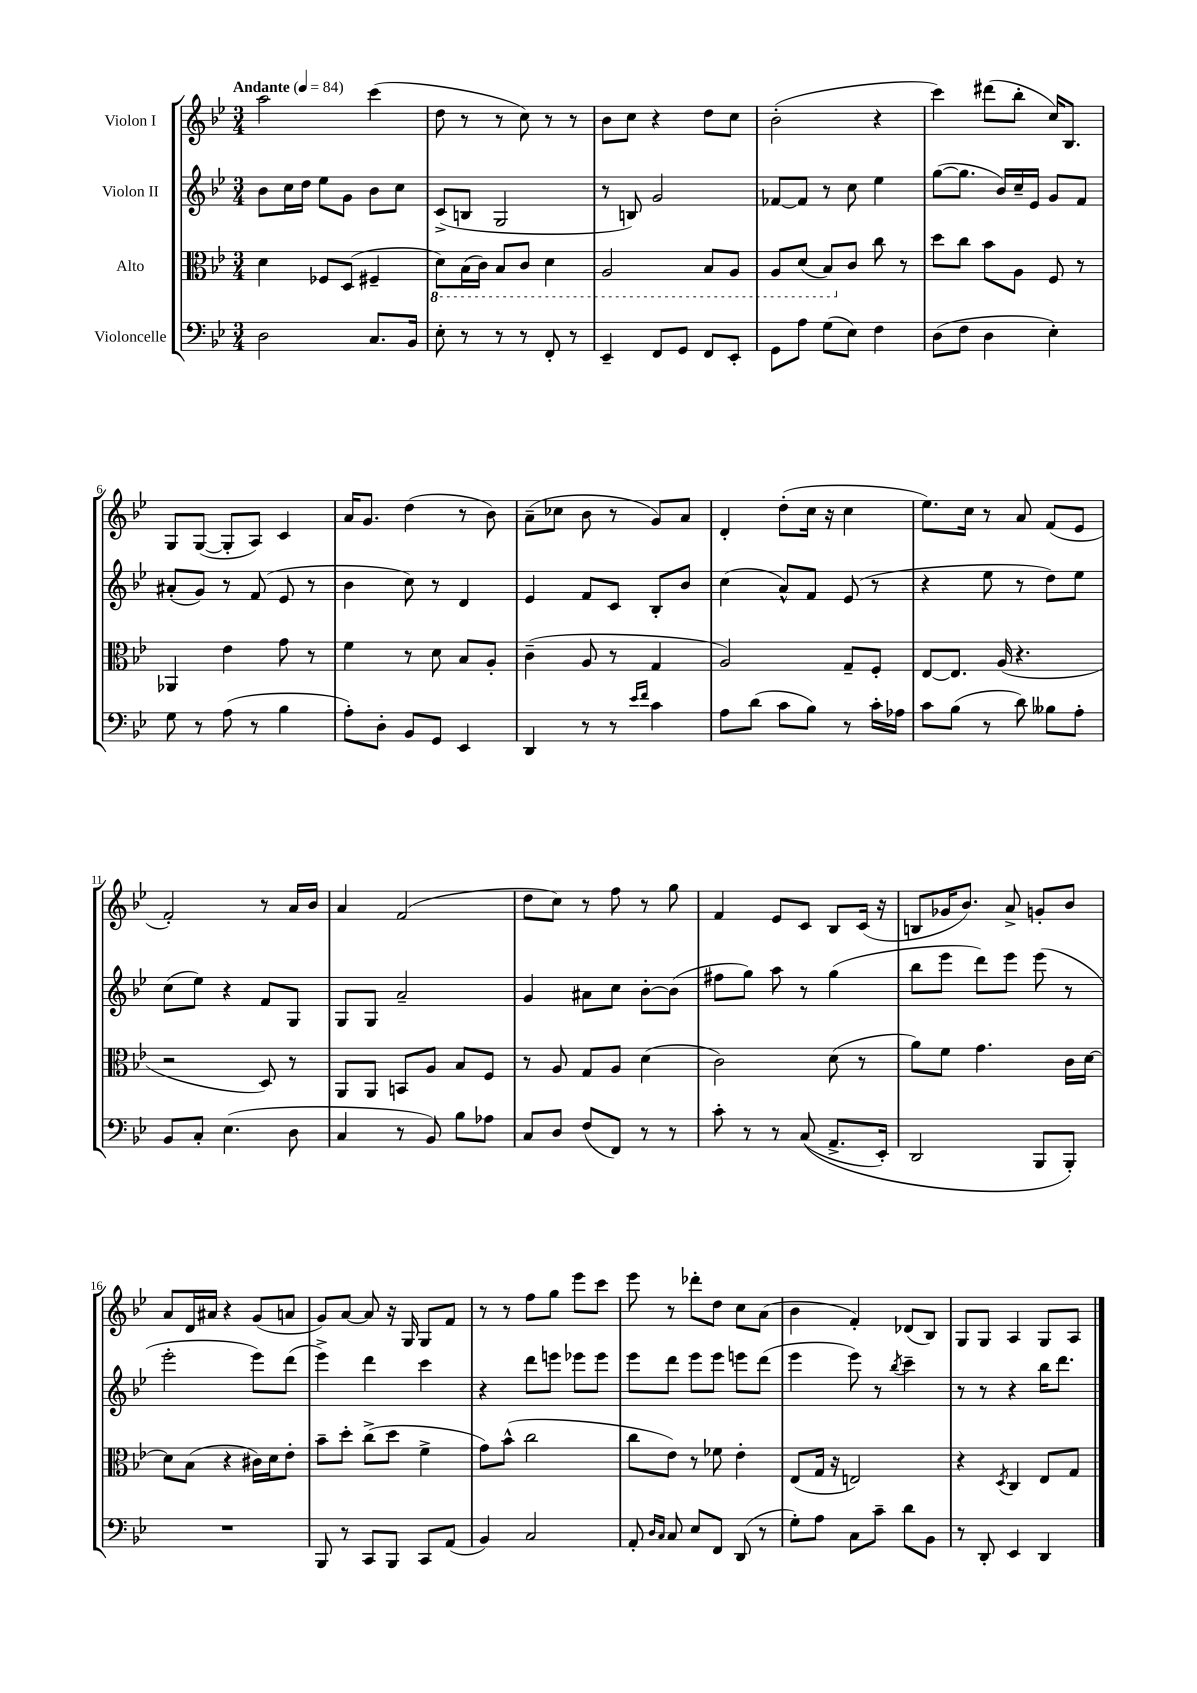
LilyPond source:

<<
\new StaffGroup <<
\new Staff = "s0" \with { instrumentName = "Violon I" } {
    \clef treble \key bes \major \numericTimeSignature \time 3/4 \tempo "Andante" 4 = 84
    \autoBeamOff a''2 c'''4( |
    d''8 r8 r8 c''8) r8 r8 |
    bes'8[ c''8] r4 d''8[ c''8] |
    bes'2-.( r4 |
    c'''4) dis'''8[( bes''8]-. c''16[) bes8.] |
    g8[ g8]~( g8[-. a8]) c'4 |
    a'16[ g'8.] d''4( r8 bes'8) |
    a'8[--( ces''8] bes'8 r8 g'8[) a'8] |
    d'4-. d''8[-.( c''16] r16 c''4 |
    ees''8.[) c''16] r8 a'8 f'8[( ees'8] |
    f'2-.) r8 a'16[ bes'16] |
    a'4 f'2( |
    d''8[ c''8]) r8 f''8 r8 g''8 |
    f'4 ees'8[ c'8] bes8[ c'16]( r16 |
    b8[ ges'16 bes'8.]) a'8-> g'8[-. bes'8] |
    a'8[ d'16 ais'16] r4 g'8[( a'8] |
    g'8[) a'8]~ a'8 r16 g16 g8[ f'8] |
    r8 r8 f''8[ g''8] ees'''8[ c'''8] |
    ees'''8 r8 des'''8[-. d''8] c''8[ a'8]( |
    bes'4 f'4-.) des'8[( bes8]) |
    g8[ g8] a4 g8[ a8] \bar "|." |
}
\new Staff = "s1" \with { instrumentName = "Violon II" } {
    \clef treble \key bes \major \numericTimeSignature \time 3/4
    \autoBeamOff bes'8[ c''16 d''16] ees''8[ g'8] bes'8[ c''8] |
    c'8[->( b8] g2 |
    r8 b8) g'2 |
    fes'8[~ fes'8] r8 c''8 ees''4 |
    g''8[~( g''8.] bes'16[) c''16-- ees'16] g'8[ f'8] |
    ais'8[-.( g'8]) r8 f'8( ees'8 r8 |
    bes'4 c''8) r8 d'4 |
    ees'4 f'8[ c'8] bes8[-. bes'8] |
    c''4( a'8[-^) f'8] ees'8( r8 |
    r4 ees''8 r8 d''8[) ees''8] |
    c''8[( ees''8]) r4 f'8[ g8] |
    g8[ g8] a'2-- |
    g'4 ais'8[ c''8] bes'8[~-. bes'8]( |
    fis''8[ g''8]) a''8 r8 g''4( |
    bes''8[ ees'''8] d'''8[) ees'''8] ees'''8( r8 |
    ees'''2-. ees'''8[) d'''8]( |
    ees'''4->) d'''4 c'''4 |
    r4 d'''8[ e'''8] ees'''8[ ees'''8] |
    ees'''8[ d'''8] ees'''8[ ees'''8] e'''8[ d'''8]( |
    ees'''4 ees'''8) r8 \acciaccatura { bes''8 } c'''4-- |
    r8 r8 r4 bes''16[ d'''8.] \bar "|." |
}
\new Staff = "s2" \with { instrumentName = "Alto" } {
    \clef alto \key bes \major \numericTimeSignature \time 3/4
    \autoBeamOff d'4 fes8[ d8]( fis4-- |
    \ottava #-1 d8[) bes,16( c16]) bes,8[ c8] d4 |
    a,2 bes,8[ a,8] |
    a,8[ d8]( bes,8[) \ottava #0 c'8] c''8 r8 |
    d''8[ c''8] bes'8[ a8] f8 r8 |
    aes,4 ees'4 g'8 r8 |
    f'4 r8 d'8 bes8[ a8]-. |
    c'4--( a8 r8 g4 |
    a2) g8[-- f8]-. |
    ees8[~ ees8.] a16( r4. |
    r2 d8) r8 |
    a,8[ a,8] b,8[ a8] bes8[ f8] |
    r8 a8 g8[ a8] d'4( |
    c'2) d'8( r8 |
    a'8[) f'8] g'4. c'16[ d'16]~ |
    d'8[ bes8]( r4 cis'16[) d'16 ees'8]-. |
    bes'8[-- d''8]-. c''8[->( d''8] f'4-> |
    g'8[) bes'8]-^( c''2 |
    c''8[ ees'8]) r8 fes'8 ees'4-. |
    ees8[( g16] r16 e2) |
    r4 \acciaccatura { d8 } c4 ees8[ g8] \bar "|." |
}
\new Staff = "s3" \with { instrumentName = "Violoncelle" } {
    \clef bass \key bes \major \numericTimeSignature \time 3/4
    \autoBeamOff d2 c8.[ bes,16] |
    ees8-. r8 r8 r8 f,8-. r8 |
    ees,4-- f,8[ g,8] f,8[ ees,8]-. |
    g,8[ a8] g8[( ees8]) f4 |
    d8[( f8] d4 ees4-.) |
    g8 r8 a8( r8 bes4 |
    a8[-.) d8]-. bes,8[ g,8] ees,4 |
    d,4 r8 r8 \grace { ees'16[ f'16] } c'4 |
    a8[ d'8]( c'8[ bes8]) r8 c'16[-. aes16] |
    c'8[ bes8]( r8 d'8) beses8[ a8]-. |
    bes,8[ c8]-. ees4.( d8 |
    c4 r8 bes,8) bes8[ aes8] |
    c8[ d8] f8[( f,8]) r8 r8 |
    c'8-. r8 r8 c8(\( a,8.[-> ees,16]-.) |
    d,2 bes,,8[ bes,,8]-.\) |
    R2. |
    bes,,8 r8 c,8[ bes,,8] c,8[ a,8]( |
    bes,4) c2 |
    a,8-. \grace { d16[ c16] } c8 ees8[ f,8] d,8( r8 |
    g8[-.) a8] c8[ c'8]-- d'8[ bes,8] |
    r8 d,8-. ees,4 d,4 \bar "|." |
}
>>
>>
